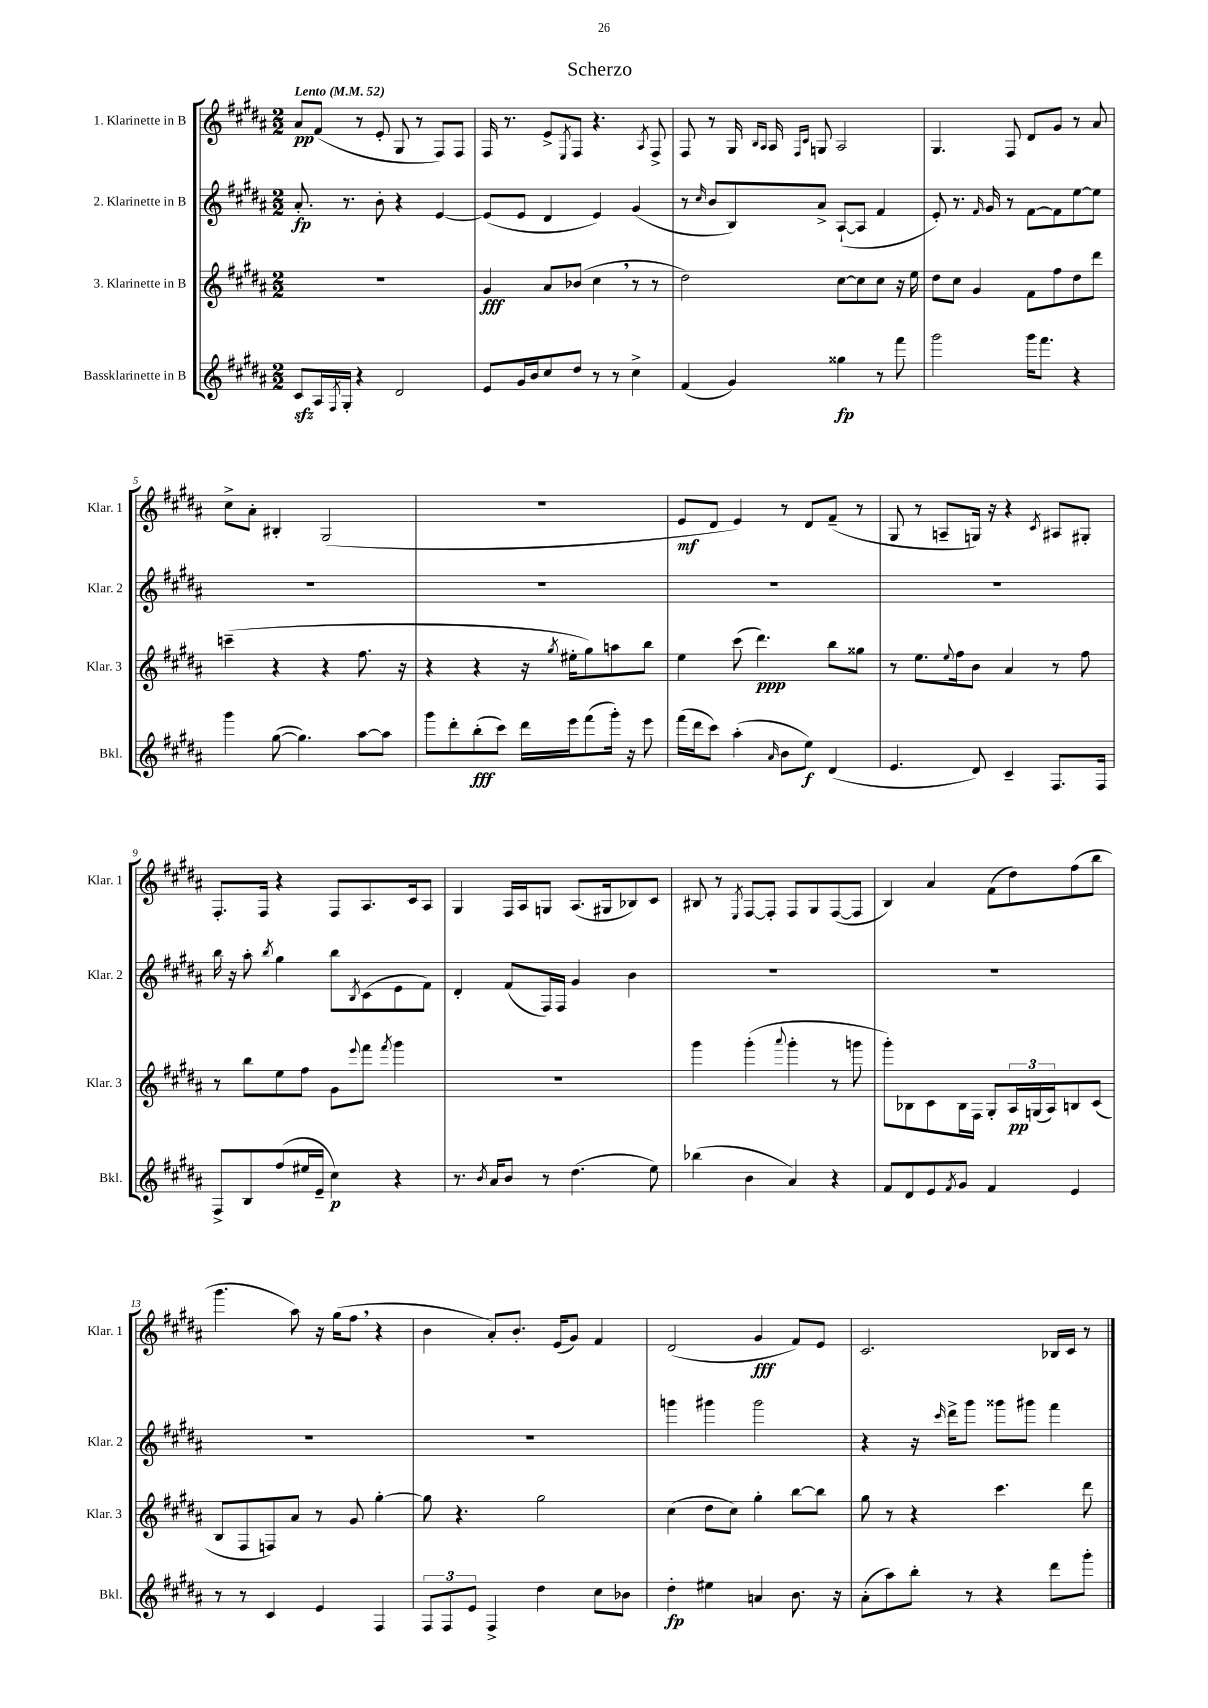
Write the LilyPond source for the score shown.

\header { title = "Scherzo" }
<<
\new StaffGroup <<
\new Staff = "s0" \with { instrumentName = "1. Klarinette in B" shortInstrumentName = "Klar. 1" } {
    \clef treble \key b \major \numericTimeSignature \time 2/2 \tempo "Lento" 4 = 52
    ais'8\pp fis'8( r8 e'8-. gis8 r8 fis8) fis8 |
    fis16 r8. e'8-> \acciaccatura { e8 } fis8 r4. \acciaccatura { ais8 } fis8-> |
    fis8 r8 gis16 \grace { b16 ais16 } ais16 \grace { fis16 cis'16 } g8 ais2 |
    gis4. fis8 dis'8 gis'8 r8 ais'8 |
    cis''8-> ais'8-. bis4-. gis2( |
    R1 |
    e'8\mf dis'8 e'4) r8 dis'8 fis'8--( r8 |
    gis8 r8 a8-- g16) r16 r4 \acciaccatura { cis'8 } ais8 gis8-. |
    fis8.-. fis16 r4 fis8 ais8. cis'16 ais8 |
    gis4 fis16 ais16 g8 ais8.( gis16 bes8) cis'8 |
    bis8 r8 \acciaccatura { e8 } fis8~ fis8-. fis8 gis8 fis8~( fis8 |
    b4) ais'4 fis'8( dis''8) fis''8( b''8 |
    gis'''4. ais''8) r16 gis''16( fis''8 \breathe r4 |
    b'4 ais'8-.) b'8.-. e'16( gis'8) fis'4 |
    dis'2( gis'4\fff fis'8) e'8 |
    cis'2. bes16 cis'16 r8 \bar "|." |
}
\new Staff = "s1" \with { instrumentName = "2. Klarinette in B" shortInstrumentName = "Klar. 2" } {
    \clef treble \key b \major \numericTimeSignature \time 2/2
    ais'8.-.\fp r8. b'8-. r4 e'4~ |
    e'8( e'8 dis'4 e'4) gis'4( |
    r8 \grace { cis''16 } b'8 b8) ais'8-> ais8~-!( ais8 fis'4 |
    e'8-.) r8. \grace { fis'16 } gis'16 r8 fis'8~ fis'8 e''8~ e''8 |
    R1 |
    R1 |
    R1 |
    R1 |
    b''16 r16 ais''8-. \acciaccatura { b''8 } gis''4 b''8 \acciaccatura { b8 } cis'8( e'8 fis'8) |
    dis'4-. fis'8( fis16) fis16 gis'4 b'4 |
    R1 |
    R1 |
    R1 |
    R1 |
    g'''4 gis'''4 gis'''2 |
    r4 r16 \grace { cis'''16 } dis'''16-> gis'''8 gisis'''8 gis'''8 fis'''4 \bar "|." |
}
\new Staff = "s2" \with { instrumentName = "3. Klarinette in B" shortInstrumentName = "Klar. 3" } {
    \clef treble \key b \major \numericTimeSignature \time 2/2
    R1 |
    gis'4\fff ais'8 bes'8( cis''4 \breathe r8 r8 |
    dis''2) cis''8~ cis''8 cis''8 r16 e''16 |
    dis''8 cis''8 gis'4 fis'8 fis''8 dis''8 dis'''8 |
    c'''4--( r4 r4 fis''8. r16 |
    r4 r4 r16 \acciaccatura { gis''8 } eis''16-. gis''8) a''8 b''8 |
    e''4 cis'''8( dis'''4.\ppp) b''8 gisis''8 |
    r8 e''8. \appoggiatura { e''8 } fis''16 b'8 ais'4 r8 fis''8 |
    r8 b''8 e''8 fis''8 gis'8 \appoggiatura { e'''8 } fis'''8 \acciaccatura { fis'''8 } gis'''4 |
    R1 |
    gis'''4 gis'''4-.( \appoggiatura { ais'''8 } gis'''4-. r8 g'''8 |
    gis'''8-.) bes8 cis'8 bes16 fis16 gis8-. \tuplet 3/2 { ais16\pp g16( ais16) } b8 cis'8( |
    b8 fis8 f8) ais'8 r8 gis'8 gis''4~-. |
    gis''8 r4. gis''2 |
    cis''4( dis''8 cis''8) gis''4-. b''8~ b''8 |
    gis''8 r8 r4 cis'''4. dis'''8 \bar "|." |
}
\new Staff = "s3" \with { instrumentName = "Bassklarinette in B" shortInstrumentName = "Bkl." } {
    \clef treble \key b \major \numericTimeSignature \time 2/2
    cis'8\sfz ais16 \acciaccatura { fis8 } gis16-. r4 dis'2 |
    e'8 gis'16 b'16 cis''8 dis''8 r8 r8 cis''4-> |
    fis'4( gis'4) gisis''4\fp r8 fis'''8 |
    gis'''2 gis'''16 fis'''8. r4 |
    gis'''4 gis''8~( gis''4.) ais''8~ ais''8 |
    gis'''8 dis'''8-. b''8-.\fff( cis'''8) dis'''16 e'''16 fis'''8( gis'''16-.) r16 e'''8 |
    fis'''16( dis'''16 cis'''8) ais''4-.( \grace { ais'16 } b'8 e''8\f) dis'4( |
    e'4. dis'8) cis'4-- fis8. fis16 |
    fis8-> b8 fis''8( eis''16 e'16-- cis''4\p) r4 |
    r8. \acciaccatura { b'8 } ais'16 b'8 r8 dis''4.( e''8) |
    bes''4( b'4 ais'4) r4 |
    fis'8 dis'8 e'8 \acciaccatura { fis'8 } gis'8 fis'4 e'4 |
    r8 r8 cis'4 e'4 fis4 |
    \tuplet 3/2 { fis8 fis8 e'8 } fis4-> dis''4 cis''8 bes'8 |
    dis''4-.\fp eis''4 a'4 b'8. r16 |
    ais'8-.( ais''8) b''8-. r8 r4 dis'''8 gis'''8-. \bar "|." |
}
>>
>>
